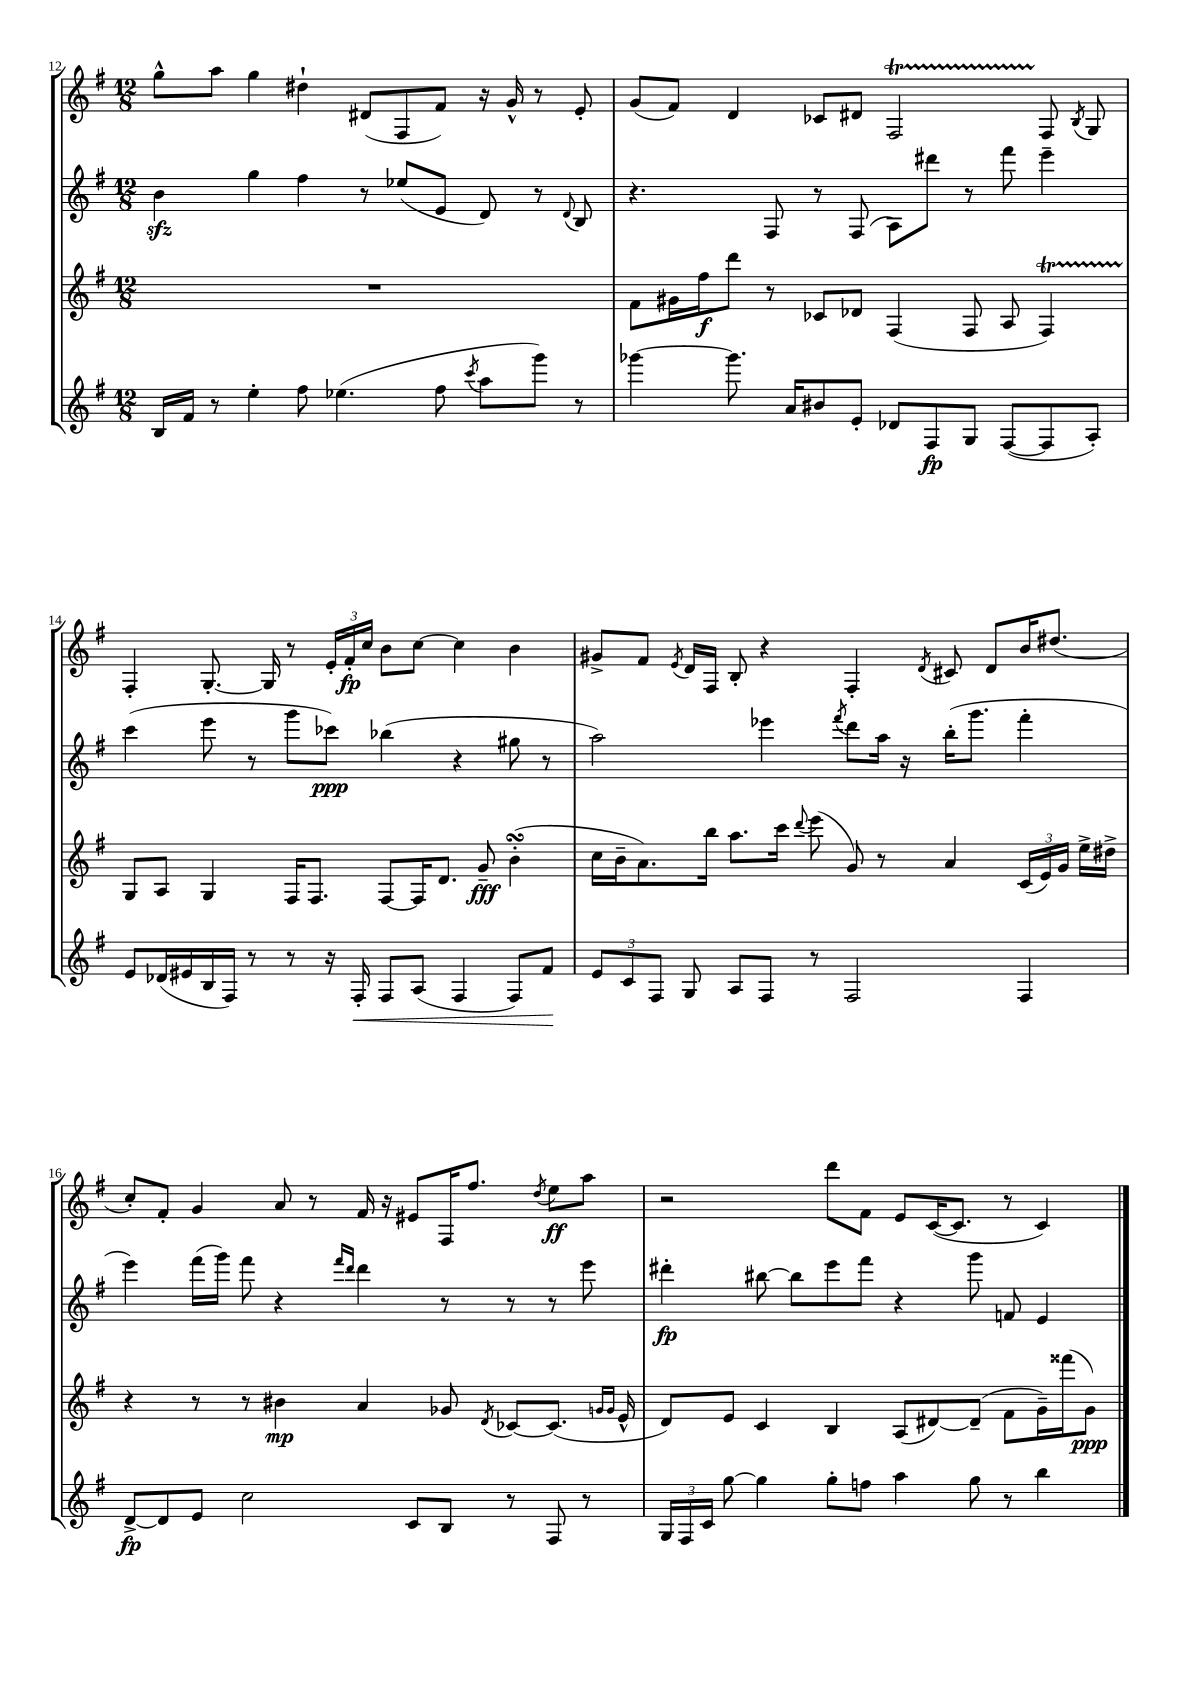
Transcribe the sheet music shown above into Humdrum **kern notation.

**kern	**dynam	**kern	**dynam	**kern	**dynam	**kern	**dynam
*part4	*part4	*part3	*part3	*part2	*part2	*part1	*part1
*staff4	*staff4	*staff3	*staff3	*staff2	*staff2	*staff1	*staff1
*clefG2	*	*clefG2	*	*clefG2	*	*clefG2	*
*k[f#]	*	*k[f#]	*	*k[f#]	*	*k[f#]	*
*M12/8	*	*M12/8	*	*M12/8	*	*M12/8	*
=12	=12	=12	=12	=12	=12	=12	=12
16B/LL	.	1.r	.	4bzz\	.	8gg^^\L	.
16f#/JJ	.	.	.	.	.	.	.
8r	.	.	.	.	.	8aa\J	.
4ee'\	.	.	.	4gg\	.	4gg\	.
8ff#\	.	.	.	4ff#\	.	4dd#X`\	.
(4.ee-X\	.	.	.	.	.	.	.
.	.	.	.	8r	.	(8d#X/L	.
.	.	.	.	(8ee-X/L	.	8F#/	.
8ff#\	.	.	.	8e/J	.	8f#/J)	.
8qccc/	.	.	.	.	.	.	.
8aa\L	.	.	.	8d/)	.	16r	.
.	.	.	.	.	.	16g^^/	.
8ggg\J)	.	.	.	8r	.	8r	.
.	.	.	.	8qqd/	.	.	.
8r	.	.	.	8B/	.	8e'/	.
=13	=13	=13	=13	=13	=13	=13	=13
[4ggg-X\	.	8f#\L	.	4.r	.	(8g/L	.
.	.	16g#X\L	.	.	.	8f#/J)	.
.	.	16ff#\J	f	.	.	.	.
8.ggg-\]	.	8ddd\J	.	.	.	4d/	.
.	.	8r	.	8F#/	.	.	.
16a/KL	.	.	.	.	.	.	.
8b#X/	.	8c-X/L	.	8r	.	8c-X/L	.
8e'/J	.	8d-X/J	.	(8F#/	.	8d#X/J	.
8d-X/L	.	(4F#/	.	8A\L)	.	2F#t/	.
8F#/	fp	.	.	8ddd#X\J	.	.	.
8G/J	.	8F#/	.	8r	.	.	.
([8F#/L	.	8A/	.	8fff#\	.	.	.
8F#/]	.	4F#t/)	.	4eee~\	.	8F#/	.
.	.	.	.	.	.	8qB/	.
8A'/J)	.	.	.	.	.	8G/	.
!!LO:LB:g=z
=14	=14	=14	=14	=14	=14	=14	=14
8e/L	.	8G/L	.	(4ccc\	.	4F#'/	.
(16d-X/L	.	8A/J	.	.	.	.	.
16e#X/	.	.	.	.	.	.	.
16B/	.	4G/	.	8eee\	.	[8.G'/	.
16F#/JJ)	.	.	.	.	.	.	.
8r	.	.	.	8r	.	.	.
.	.	.	.	.	.	16G/]	.
8r	.	16F#/KL	.	8ggg\L	.	8r	.
.	.	8.F#/J	.	.	.	.	.
16r	.	.	.	8ccc-X\J)	ppp	24e'/LL	.
.	.	.	.	.	.	24f#'/	fp
!	!LO:HP:b	!	!	!	!	!	!
16F#'/	<	.	.	.	.	.	.
.	.	.	.	.	.	24cc/JJ	.
8F#/L	.	[8F#/L	.	(4bb-X\	.	8b\L	.
(8A/J	.	16F#/K]	.	.	.	[8cc\J	.
.	.	8.d/J	.	.	.	.	.
4F#/	.	.	.	4r	.	4cc\]	.
.	.	8g~/	fff	.	.	.	.
8F#/L)	.	(4bsSsS'\	.	8gg#X\	.	4b\	.
8f#/J	.	.	.	8r	.	.	.
.	[	.	.	.	.	.	.
=15	=15	=15	=15	=15	=15	=15	=15
12e/L	.	16cc\LL	.	2aa\)	.	8g#X^/L	.
.	.	16b~\J	.	.	.	.	.
12c/	.	.	.	.	.	.	.
.	.	8.a\)	.	.	.	8f#/J	.
12F#/J	.	.	.	.	.	.	.
.	.	.	.	.	.	8qe/	.
8G/	.	.	.	.	.	16d/LL	.
.	.	16bb\Jk	.	.	.	16F#/JJ	.
8A/L	.	8.aa\L	.	.	.	8B'/	.
8F#/J	.	.	.	4eee-X\	.	4r	.
.	.	16ccc\Jk	.	.	.	.	.
.	.	8qqddd/	.	.	.	.	.
8r	.	(8eee\	.	.	.	.	.
.	.	.	.	8qfff#/	.	.	.
2F#/	.	8g/)	.	8ddd\L	.	4F#'/	.
.	.	8r	.	16aa\Jk	.	.	.
.	.	.	.	16r	.	.	.
.	.	.	.	.	.	8qd/	.
.	.	4a/	.	(16bb'\KL	.	8c#X/	.
.	.	.	.	8.ggg\J	.	.	.
.	.	.	.	.	.	8d/L	.
4F#/	.	(24c/LL	.	4fff#'\	.	16b/K	.
.	.	24e/)	.	.	.	.	.
.	.	.	.	.	.	(8.dd#X/J	.
.	.	24g/JJ	.	.	.	.	.
.	.	16ee^\LL	.	.	.	.	.
.	.	16dd#X^\JJ	.	.	.	.	.
!!LO:LB:g=z
=16	=16	=16	=16	=16	=16	=16	=16
[8d^/L	fp	4r	.	4eee\)	.	8cc'/L)	.
8d/]	.	.	.	.	.	8f#'/J	.
8e/J	.	8r	.	(16fff#\LL	.	4g/	.
.	.	.	.	16ggg\JJ)	.	.	.
2cc\	.	8r	.	8fff#\	.	.	.
.	.	4b#X\	mp	4r	.	8a/	.
.	.	.	.	.	.	8r	.
.	.	.	.	16qqfff#/LL	.	.	.
.	.	.	.	16qqddd/JJ	.	.	.
.	.	4a/	.	4ddd\	.	16f#/	.
.	.	.	.	.	.	16r	.
8c/L	.	.	.	.	.	8e#X/L	.
8B/J	.	8g-X/	.	8r	.	16F#/K	.
.	.	.	.	.	.	8.ff#/J	.
.	.	8qd/	.	.	.	.	.
8r	.	[8c-X/L	.	8r	.	.	.
.	.	.	.	.	.	8qdd/	.
8F#/	.	(8.c-/J]	.	8r	.	8ee\L	ff
8r	.	.	.	8eee\	.	8aa\J	.
.	.	16qqgn/LL	.	.	.	.	.
.	.	16qqg/JJ	.	.	.	.	.
.	.	16e^^/	.	.	.	.	.
=17	=17	=17	=17	=17	=17	=17	=17
24G/LL	.	8d/L)	.	4ddd#X'\	fp	2r	.
24F#/	.	.	.	.	.	.	.
24c/JJ	.	.	.	.	.	.	.
[8gg\	.	8e/J	.	.	.	.	.
4gg\]	.	4c/	.	[8bb#X\	.	.	.
.	.	.	.	8bb#\L]	.	.	.
8gg'\L	.	4B/	.	8eee\	.	8ddd\L	.
8ffn\J	.	.	.	8fff#\J	.	8f#\J	.
4aa\	.	(8A/L	.	4r	.	8e/L	.
.	.	[8d#X/)	.	.	.	([16c/K	.
.	.	.	.	.	.	8.c/J]	.
8gg\	.	(8d#~/J]	.	8ggg\	.	.	.
8r	.	8f#\L	.	8fn/	.	8r	.
4bb\	.	16g~\L)	.	4e/	.	4c/)	.
.	.	(16fff##X\J	.	.	.	.	.
.	.	8g\J)	ppp	.	.	.	.
==	==	==	==	==	==	==	==
*-	*-	*-	*-	*-	*-	*-	*-
